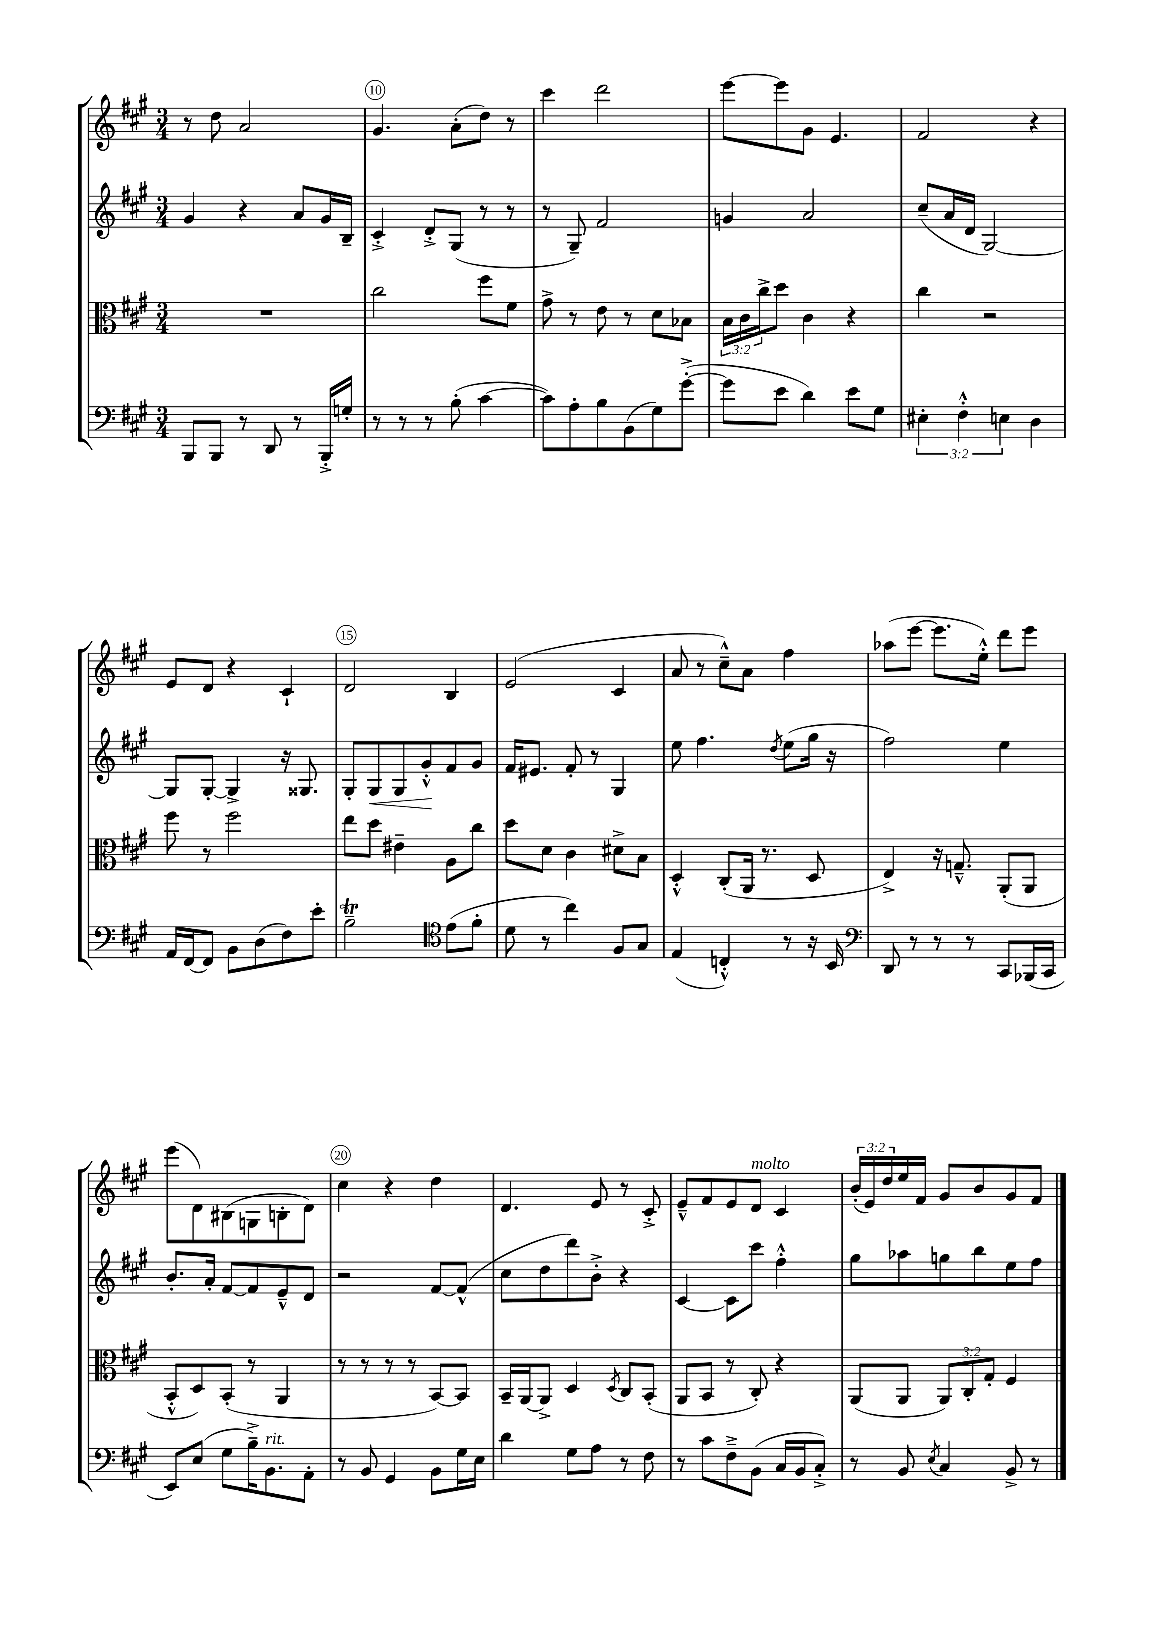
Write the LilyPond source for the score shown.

<<
\new StaffGroup <<
\new Staff = "s0" {
    \clef treble \key a \major \numericTimeSignature \time 3/4 \override Staff.TupletNumber.text = #tuplet-number::calc-fraction-text
    r8 d''8 a'2 |
    gis'4. a'8-.( d''8) r8 |
    cis'''4 d'''2 |
    e'''8~ e'''8 gis'8 e'4. |
    fis'2 r4 |
    e'8 d'8 r4 cis'4-! |
    d'2 b4 |
    e'2( cis'4 |
    a'8 r8 cis''8---^) a'8 fis''4 |
    aes''8( e'''8~ e'''8. e''16-.-^) d'''8 e'''8 |
    e'''8( d'8) bis8( g8 b8-. d'8) |
    cis''4 r4 d''4 |
    d'4. e'8 r8 cis'8-.-> |
    e'8---^ fis'8 e'8 d'8^\markup { \italic "molto" } cis'4 |
    \tuplet 3/2 { b'16-.( e'16) d''16 } e''16 fis'16 gis'8 b'8 gis'8 fis'8 \bar "|." |
}
\new Staff = "s1" {
    \clef treble \key a \major \numericTimeSignature \time 3/4
    gis'4 r4 a'8 gis'16 b16-- |
    cis'4-.-> d'8-.-> gis8( r8 r8 |
    r8 gis8--) fis'2 |
    g'4 a'2 |
    cis''8--( a'16 d'16 gis2~) |
    gis8 gis8~-. gis4-> r16 gisis8. |
    gis8-. gis8\< gis8 gis'8-.-^\! fis'8 gis'8 |
    fis'16 eis'8. fis'8-. r8 gis4 |
    e''8 fis''4. \acciaccatura { d''8 } e''8( gis''16 r16 |
    fis''2) e''4 |
    b'8.-. a'16-. fis'8~ fis'8 e'8---^ d'8 |
    r2 fis'8~ fis'8-^( |
    cis''8 d''8 d'''8) b'8-.-> r4 |
    cis'4~ cis'8 cis'''8 fis''4-.-^ |
    gis''8 aes''8 g''8 b''8 e''8 fis''8 \bar "|." |
}
\new Staff = "s2" {
    \clef alto \key a \major \numericTimeSignature \time 3/4 \override Staff.TupletNumber.text = #tuplet-number::calc-fraction-text
    R2. |
    cis''2 fis''8 fis'8 |
    gis'8-> r8 e'8 r8 d'8 bes8 |
    \tuplet 3/2 { b16 cis'16 cis''16-> } d''8 cis'4 r4 |
    cis''4 r2 |
    fis''8 r8 fis''2 |
    e''8 d''8 eis'4-- a8 cis''8 |
    d''8 d'8 cis'4 dis'8-> b8 |
    d4-.-^ cis8-.( a,16 r8. d8 |
    e4->) r16 g8.---^ a,8-.( a,8 |
    b,8-.-^ d8) b,8-.( r8 a,4 |
    r8 r8 r8 r8 b,8~) b,8 |
    b,16-- a,16~ a,8-> d4 \acciaccatura { d8 } cis8 b,8-.( |
    a,8 b,8 r8 cis8-.) r4 |
    a,8( a,8 \tuplet 3/2 { a,8) cis8-. gis8-. } fis4 \bar "|." |
}
\new Staff = "s3" {
    \clef bass \key a \major \numericTimeSignature \time 3/4 \override Staff.TupletNumber.text = #tuplet-number::calc-fraction-text
    b,,8 b,,8 r8 d,8 r8 b,,16-.-> g16-. |
    r8 r8 r8 b8-.( cis'4~ |
    cis'8) a8-. b8 b,8( gis8) gis'8~-.->( |
    gis'8 e'8 d'4) e'8 gis8 |
    \tuplet 3/2 { eis4-. fis4-.-^ e4 } d4 |
    a,16 fis,16~ fis,8 b,8 d8( fis8) e'8-. |
    b2--\trill \clef tenor e'8( fis'8-. |
    d'8 r8 cis''4) fis8 gis8 |
    e4( c4-.-^) r8 r16 b,16 |
    \clef bass d,8 r8 r8 r8 cis,8 bes,,16( cis,16 |
    e,8) e8( gis8 b16--->) b,8.^\markup { \italic "rit." } a,8-. |
    r8 b,8 gis,4 b,8 gis16 e16 |
    d'4 gis8 a8 r8 fis8 |
    r8 cis'8 fis8---> b,8( cis16 b,16 cis8-.->) |
    r8 b,8 \acciaccatura { e8 } cis4 b,8-> r8 \bar "|." |
}
>>
>>
\layout { \context { \Score currentBarNumber = #9 \override BarNumber.break-visibility = ##(#f #t #t) barNumberVisibility = #(every-nth-bar-number-visible 5) \override BarNumber.stencil = #(make-stencil-circler 0.1 0.3 ly:text-interface::print) } }
